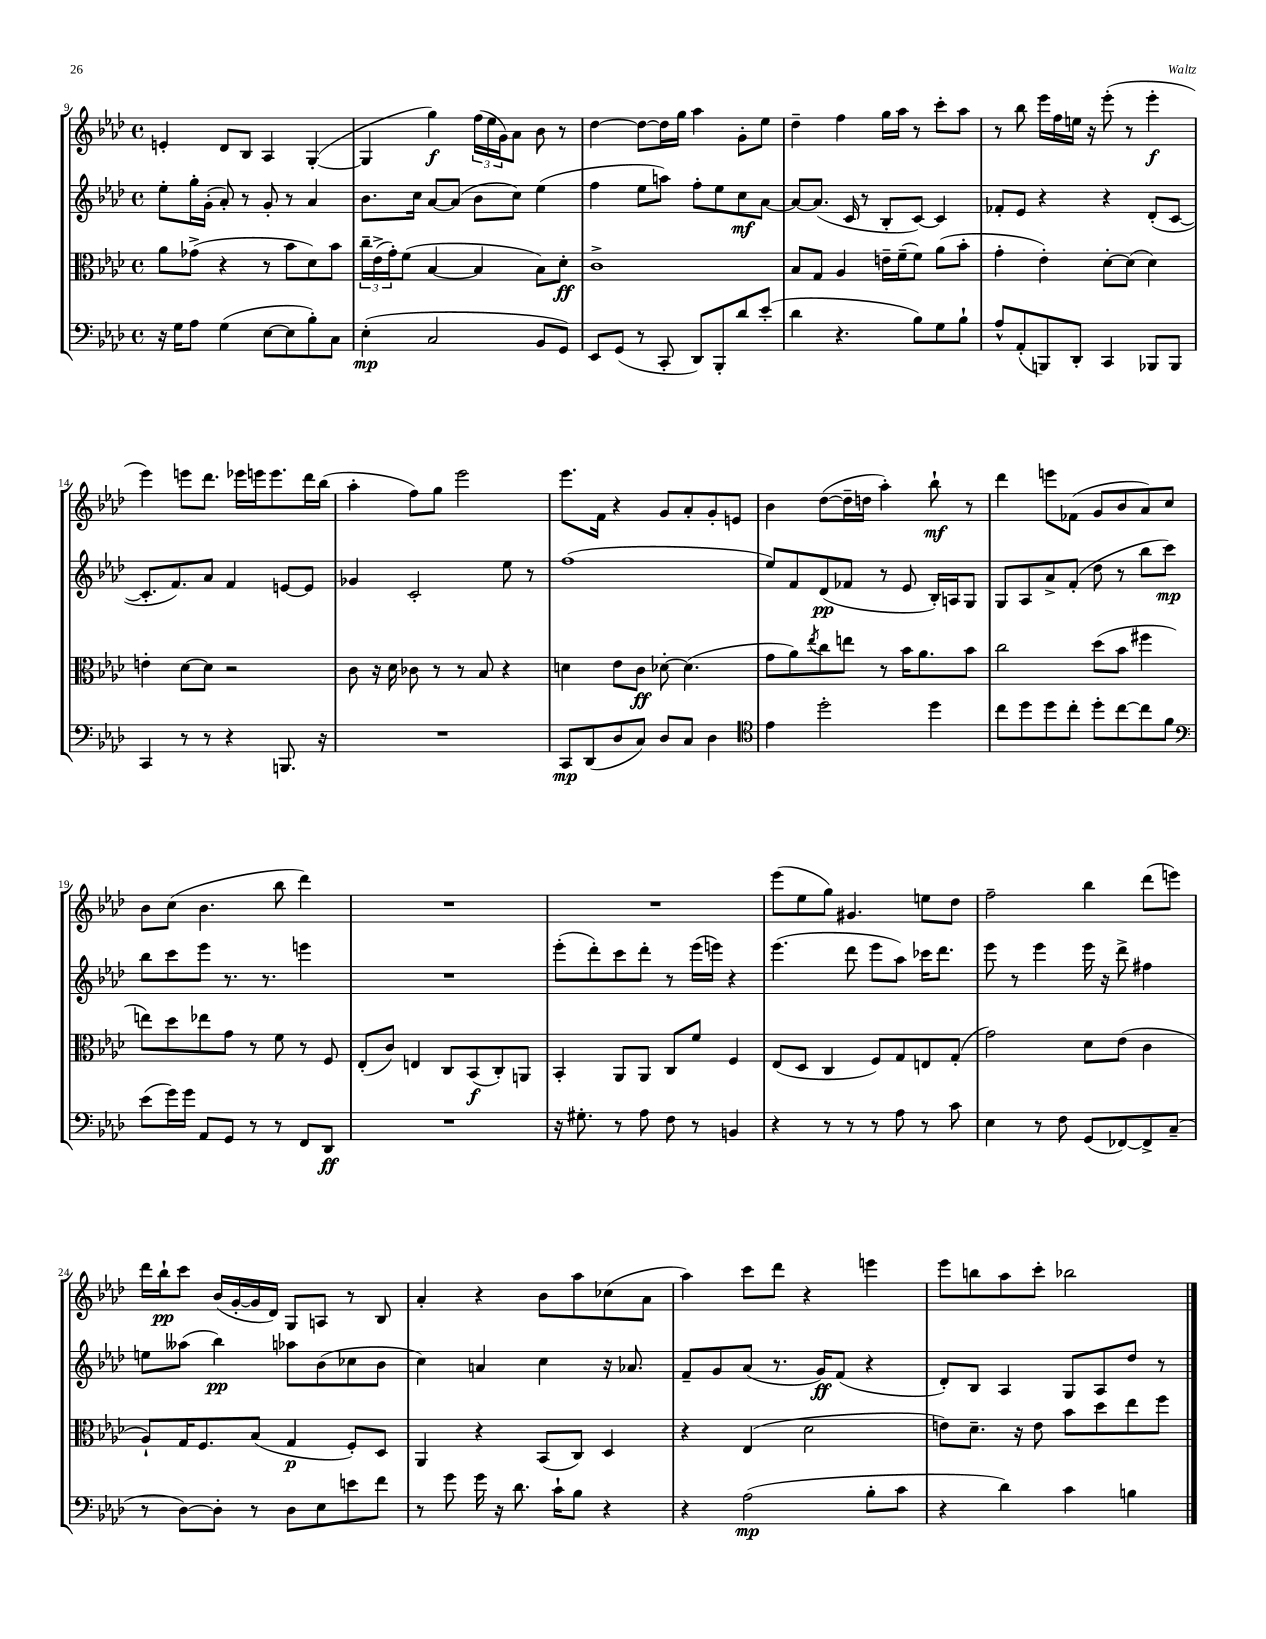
<<
\new StaffGroup <<
\new Staff = "s0" {
    \clef treble \key aes \major \defaultTimeSignature \time 4/4
    e'4-. des'8 bes8 aes4 g4~-.( |
    g4 g''4\f) \tuplet 3/2 { f''16( ees''16 g'16) } aes'8 bes'8 r8 |
    des''4~ des''8~ des''16 g''16 aes''4 g'8-. ees''8 |
    des''4-- f''4 g''16 aes''16 r8 c'''8-. aes''8 |
    r8 bes''8 ees'''16 f''16 e''16 r16 ees'''8-.( r8 ees'''4-.\f |
    ees'''4) e'''8 des'''8. ees'''16 e'''16 e'''8. des'''16 bes''16( |
    aes''4-. f''8) g''8 ees'''2 |
    ees'''8. f'16 r4 g'8 aes'8-. g'8-. e'8 |
    bes'4 des''8~( des''16-- d''16 aes''4-.) bes''8-!\mf r8 |
    des'''4 e'''8 fes'8( g'8 bes'8 aes'8) c''8 |
    bes'8 c''8( bes'4. bes''8 des'''4) |
    R1 |
    R1 |
    ees'''8( ees''8 g''8) gis'4. e''8 des''8 |
    f''2-- bes''4 des'''8( e'''8) |
    des'''16 bes''16-!\pp c'''8 bes'16( g'16~-. g'16 des'16) g8 a8 r8 bes8 |
    aes'4-. r4 bes'8 aes''8 ces''8( aes'8 |
    aes''4) c'''8 des'''8 r4 e'''4 |
    ees'''8 b''8 aes''8 c'''8-. bes''2 \bar "|." |
}
\new Staff = "s1" {
    \clef treble \key aes \major \defaultTimeSignature \time 4/4
    ees''8-. g''16-. g'16-.( aes'8-.) r8 g'8-. r8 aes'4 |
    bes'8. c''16 aes'8~ aes'8( bes'8 c''8) ees''4( |
    f''4 ees''8 a''8) f''8-. ees''8 c''8\mf aes'8~ |
    aes'8~ aes'8.( c'16 r8 bes8-. c'8~) c'4 |
    fes'8-. ees'8 r4 r4 des'8-.( c'8~ |
    c'8.-. f'8.) aes'8 f'4 e'8~ e'8 |
    ges'4 c'2-. ees''8 r8 |
    f''1( |
    ees''8) f'8 des'8\pp( fes'8 r8 ees'8 bes16-.) a16 g8 |
    g8 aes8 aes'8-> f'8-.( des''8 r8 bes''8 c'''8\mp) |
    bes''8 c'''8 ees'''8 r8. r8. e'''4 |
    R1 |
    ees'''8-.( des'''8-.) c'''8 des'''8-. r8 ees'''16( e'''16) r4 |
    ees'''4.( des'''8 ees'''8 aes''8) ces'''16 des'''8. |
    ees'''8 r8 ees'''4 ees'''16 r16 des'''8-> fis''4 |
    e''8 aeses''8( bes''4\pp) aes''8 bes'8( ces''8 bes'8 |
    c''4) a'4 c''4 r16 aes'8. |
    f'8-- g'8 aes'8( r8. g'16\ff) f'8( r4 |
    des'8-.) bes8 aes4 g8 aes8 des''8 r8 \bar "|." |
}
\new Staff = "s2" {
    \clef alto \key aes \major \defaultTimeSignature \time 4/4
    aes'8 ges'8->( r4 r8 bes'8 des'8) bes'8 |
    \tuplet 3/2 { c''16-- ees'16->( g'16-.) } f'8( bes4~ bes4 bes8) des'8-.\ff |
    c'1-> |
    bes8 g8 aes4 e'16-- f'16--( f'8) aes'8( bes'8-. |
    g'4-. ees'4-.) des'8~-. des'8( des'4) |
    e'4-. des'8~ des'8 r2 |
    c'8 r16 des'16 ces'8 r8 r8 bes8 r4 |
    d'4 ees'8 c'8\ff des'8~-. des'4.( |
    g'8 aes'8) \acciaccatura { ees''8 } c''8 e''8 r8 bes'16 aes'8. bes'8 |
    c''2 des''8( bes'8 fis''4 |
    e''8) des''8 ees''8 g'8 r8 f'8 r8 f8 |
    ees8-.( c'8) e4 c8 bes,8\f( c8-.) a,8 |
    bes,4-. aes,8 aes,8 c8 f'8 f4 |
    ees8( des8 c4 f8) g8 e8 g8-.( |
    g'2) des'8 ees'8( c'4 |
    aes8-!) g16 f8. bes8( g4\p f8-.) des8 |
    aes,4 r4 bes,8( c8) des4 |
    r4 ees4( des'2 |
    e'8) des'8.-- r16 e'8 bes'8 des''8 ees''8 f''8 \bar "|." |
}
\new Staff = "s3" {
    \clef bass \key aes \major \defaultTimeSignature \time 4/4
    r16 g16 aes8 g4( ees8~ ees8 bes8-.) c8 |
    ees4-.\mp( c2 bes,8 g,8) |
    ees,8 g,8( r8 c,8-. des,8) bes,,8-. des'8 ees'8-.( |
    des'4 r4. bes8) g8 bes8-! |
    aes8-^ aes,8-.( b,,8) des,8-. c,4 bes,,8 bes,,8 |
    c,4 r8 r8 r4 b,,8. r16 |
    R1 |
    c,8\mp des,8( des8 c8) des8 c8 des4 |
    \clef tenor ees'4 des''2-. des''4 |
    c''8 des''8 des''8 c''8-. des''8-. c''8~ c''8 f'8 |
    \clef bass ees'8( g'16) g'16 aes,8 g,8 r8 r8 f,8 des,8\ff |
    R1 |
    r16 gis8.-. r8 aes8 f8 r8 b,4 |
    r4 r8 r8 r8 aes8 r8 c'8 |
    ees4 r8 f8 g,8( fes,8~) fes,8-> c8--( |
    r8 des8~) des8-. r8 des8 ees8 e'8 f'8 |
    r8 g'8 g'16 r16 des'8. c'16-! bes8 r4 |
    r4 aes2\mp( bes8-. c'8 |
    r4 des'4) c'4 b4 \bar "|." |
}
>>
>>
\layout { \context { \Score currentBarNumber = #9 } }
